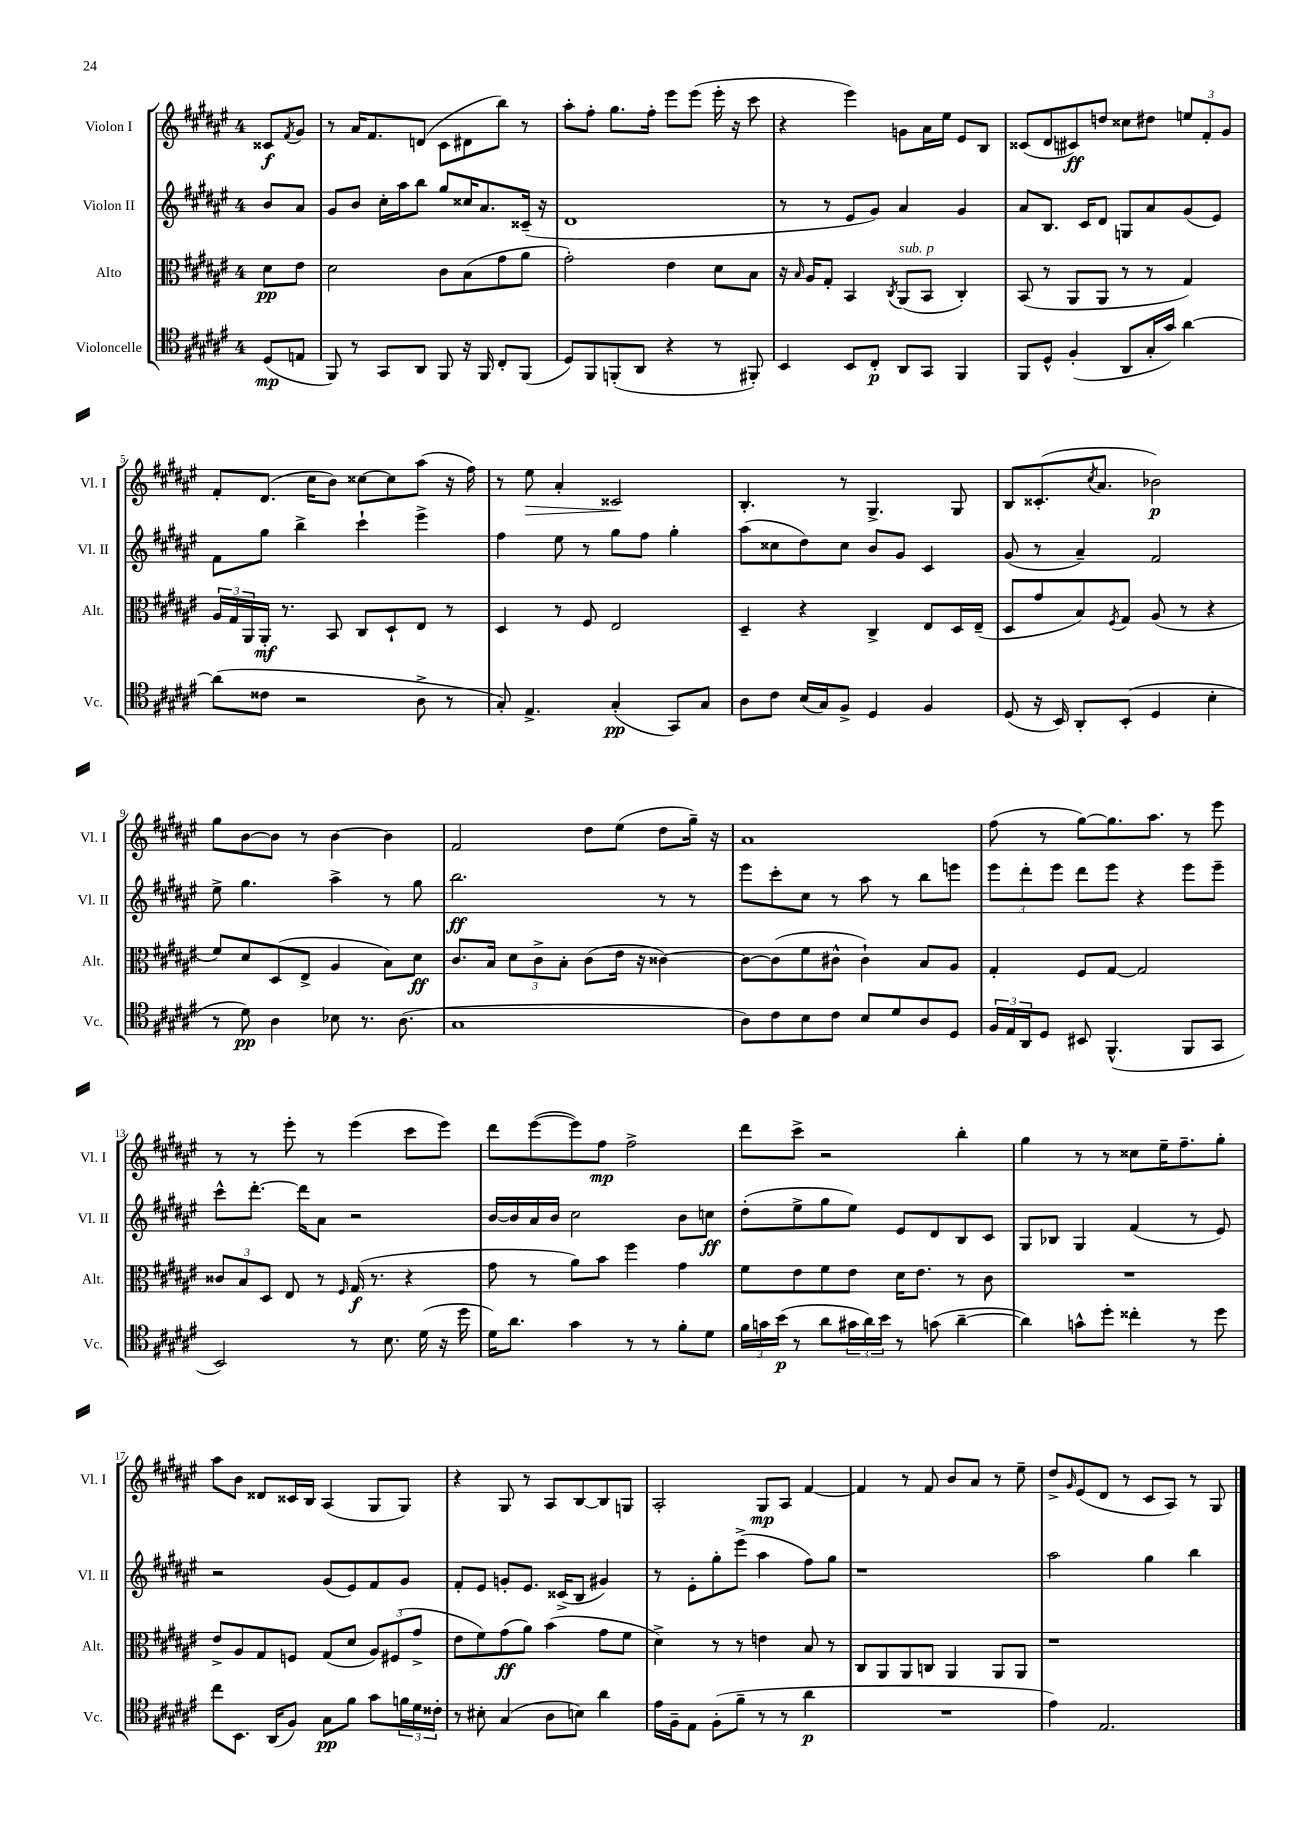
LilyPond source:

<<
\new StaffGroup <<
\new Staff = "s0" \with { instrumentName = "Violon I" shortInstrumentName = "Vl. I" } {
    \clef treble \key fis \major \once \override Staff.TimeSignature.style = #'single-digit \time 4/4 \partial 4
    cisis'8\f \acciaccatura { fis'8 } gis'8 |
    r8 ais'16 fis'8. d'8( cis'8 dis'8 b''8) r8 |
    ais''8-. fis''8-. gis''8. fis''16-. eis'''8 eis'''8( eis'''16-. r16 cis'''8 |
    r4 eis'''4) g'8 ais'16 eis''16 eis'8 b8 |
    cisis'8( dis'8 cis'8\ff) d''8 cisis''8 dis''8 \tuplet 3/2 { e''8 fis'8-. gis'8 } |
    fis'8-. dis'8.( cis''16 b'8) cisis''8~ cisis''8 ais''8( r16 fis''16) |
    r8 eis''8\> ais'4-. cisis'2\! |
    b4.-. r8 gis4.-> gis8 |
    b8 cisis'8.-.( \acciaccatura { cis''8 } ais'8. bes'2\p) |
    gis''8 b'8~ b'8 r8 b'4~ b'4 |
    fis'2 dis''8 eis''8( dis''8 gis''16--) r16 |
    ais'1 |
    fis''8( r8 gis''8~) gis''8. ais''8. r8 eis'''8 |
    r8 r8 eis'''8-. r8 eis'''4( cis'''8 eis'''8) |
    dis'''8 eis'''8~( eis'''8) fis''8\mp fis''2-> |
    dis'''8 cis'''8-> r2 b''4-. |
    gis''4 r8 r8 cisis''8 eis''16-- fis''8.-- gis''8-. |
    ais''8 b'8 disis'8 cisis'16 b16 ais4( gis8 gis8) |
    r4 gis8 r8 ais8 b8~ b8 g8 |
    ais2-. gis8\mp ais8 fis'4~ |
    fis'4 r8 fis'8 b'8 ais'8 r8 eis''8-- |
    dis''8-> \grace { gis'16 } eis'8( dis'8 r8 cis'8 ais8) r8 gis8 \bar "|." |
}
\new Staff = "s1" \with { instrumentName = "Violon II" shortInstrumentName = "Vl. II" } {
    \clef treble \key fis \major \once \override Staff.TimeSignature.style = #'single-digit \time 4/4 \partial 4
    b'8 ais'8 |
    gis'8 b'8 cis''16-. ais''16 b''8 gis''8 cisis''16 ais'8. cisis'16--( r16 |
    dis'1 |
    r8 r8 eis'8 gis'8) ais'4 gis'4 |
    ais'8 b8. cis'16 dis'8 g8 ais'8 gis'8( eis'8) |
    fis'8 gis''8 b''4-> cis'''4-! eis'''4-> |
    fis''4 eis''8 r8 gis''8 fis''8 gis''4-. |
    ais''8( cisis''8 dis''8) cisis''8 b'8 gis'8 cis'4 |
    gis'8( r8 ais'4--) fis'2 |
    eis''8-> gis''4. ais''4-> r8 gis''8 |
    b''2.\ff r8 r8 |
    eis'''8 cis'''8-. cis''8 r8 ais''8 r8 b''8 e'''8 |
    \tuplet 3/2 { eis'''8 dis'''8-. eis'''8 } dis'''8 eis'''8 r4 eis'''8 eis'''8-- |
    cis'''8-^ dis'''8.~-. dis'''16 ais'8 r2 |
    b'16~ b'16 ais'16 b'16 cis''2 b'8 c''8\ff |
    dis''8-.( eis''8-> gis''8 eis''8) eis'8 dis'8 b8 cis'8 |
    gis8 bes8 gis4 fis'4( r8 eis'8) |
    r2 gis'8( eis'8) fis'8 gis'8 |
    fis'8-. eis'8 g'8-. eis'8. cisis'16->( b8 gis'4) |
    r8 eis'8-. gis''8-. eis'''8->( ais''4 fis''8) gis''8 |
    r1 |
    ais''2 gis''4 b''4 \bar "|." |
}
\new Staff = "s2" \with { instrumentName = "Alto" shortInstrumentName = "Alt." } {
    \clef alto \key fis \major \once \override Staff.TimeSignature.style = #'single-digit \time 4/4 \partial 4
    dis'8\pp eis'8 |
    dis'2 cis'8 b8( gis'8 ais'8 |
    gis'2-.) eis'4 dis'8 b8 |
    r16 \grace { b16 } ais16 gis8-. b,4 \acciaccatura { cis8 } ais,8^\markup { \italic "sub. p" }( b,8 cis4-.) |
    b,8( r8 ais,8 ais,8 r8 r8 gis4) |
    \tuplet 3/2 { ais16 gis16 ais,16 } ais,16-.\mf r8. b,8 cis8 dis8-! eis8 r8 |
    dis4 r8 fis8 eis2 |
    dis4-- r4 cis4-> eis8 dis16 eis16--( |
    dis8 gis'8 b8) \acciaccatura { fis8 } gis8 ais8( r8 r4 |
    fis'8) dis'8 dis8( eis8-> ais4 b8) dis'8\ff |
    cis'8. b16 \tuplet 3/2 { dis'8 cis'8-> b8-. } cis'8( eis'16 r16 cisis'4~) |
    cisis'8~ cisis'8( fis'8 cis'8-^ cis'4-!) b8 ais8 |
    gis4-. fis8 gis8~ gis2 |
    \tuplet 3/2 { cisis'8 b8 dis8 } eis8 r8 \grace { fis16 } gis16\f( r8. r4 |
    gis'8 r8 ais'8) b'8 fis''4 gis'4 |
    fis'8 eis'8 fis'8 eis'8 dis'16 eis'8. r8 cis'8 |
    R1 |
    eis'8-> ais8 gis8 f8 gis8( dis'8 \tuplet 3/2 { ais8) fis8( gis'8-> } |
    eis'8 fis'8) gis'8\ff( ais'8) b'4( gis'8 fis'8 |
    dis'4->) r8 r8 e'4 b8 r8 |
    cis8 ais,8 ais,8 c8 ais,4 ais,8 ais,8 |
    r1 \bar "|." |
}
\new Staff = "s3" \with { instrumentName = "Violoncelle" shortInstrumentName = "Vc." } {
    \clef tenor \key fis \major \once \override Staff.TimeSignature.style = #'single-digit \time 4/4 \partial 4
    dis8\mp( e8 |
    fis,8) r8 gis,8 ais,8 fis,8 r16 fis,16 cis8-. fis,8( |
    dis8) fis,8 f,8-.( ais,8 r4 r8 fis,8-.) |
    b,4 b,8 cis8-.\p ais,8 gis,8 fis,4 |
    fis,8 dis8-^ fis4-.( ais,8 gis16-. gis'16) ais'4~ |
    ais'8( cisis'8 r2 ais8-> r8 |
    gis8-.) eis4.-> gis4-.\pp( gis,8) gis8 |
    ais8 cis'8 b16( gis16) fis8-> dis4 fis4 |
    dis8( r16 b,16) ais,8-. b,8-.( dis4 b4-. |
    r8 dis'8\pp) ais4 bes8 r8. ais8.( |
    gis1 |
    ais8) cis'8 b8 cis'8 b8 dis'8 ais8 dis8 |
    \tuplet 3/2 { fis16 eis16 ais,16 } dis8 bis,8 fis,4.-^( fis,8 gis,8 |
    b,2) r8 b8. dis'16( r16 dis''16 |
    dis'16) ais'8. gis'4 r8 r8 fis'8-. dis'8 |
    \tuplet 3/2 { fis'16 g'16 b'16\p( } r8 ais'8 \tuplet 3/2 { gis'16 ais'16) b'16 } r8 g'8( ais'4~-- |
    ais'4) g'8-^ dis''8-. cisis''4-. r8 dis''8 |
    cis''8 b,8. ais,16( fis8) gis8\pp fis'8 gis'8 \tuplet 3/2 { f'16 dis'16 cisis'16-. } |
    r8 bis8-. gis4( ais8 b8) ais'4 |
    eis'16 fis16-- eis8 fis8-.( fis'8-- r8 r8 ais'4\p |
    R1 |
    eis'4) eis2. \bar "|." |
}
>>
>>
